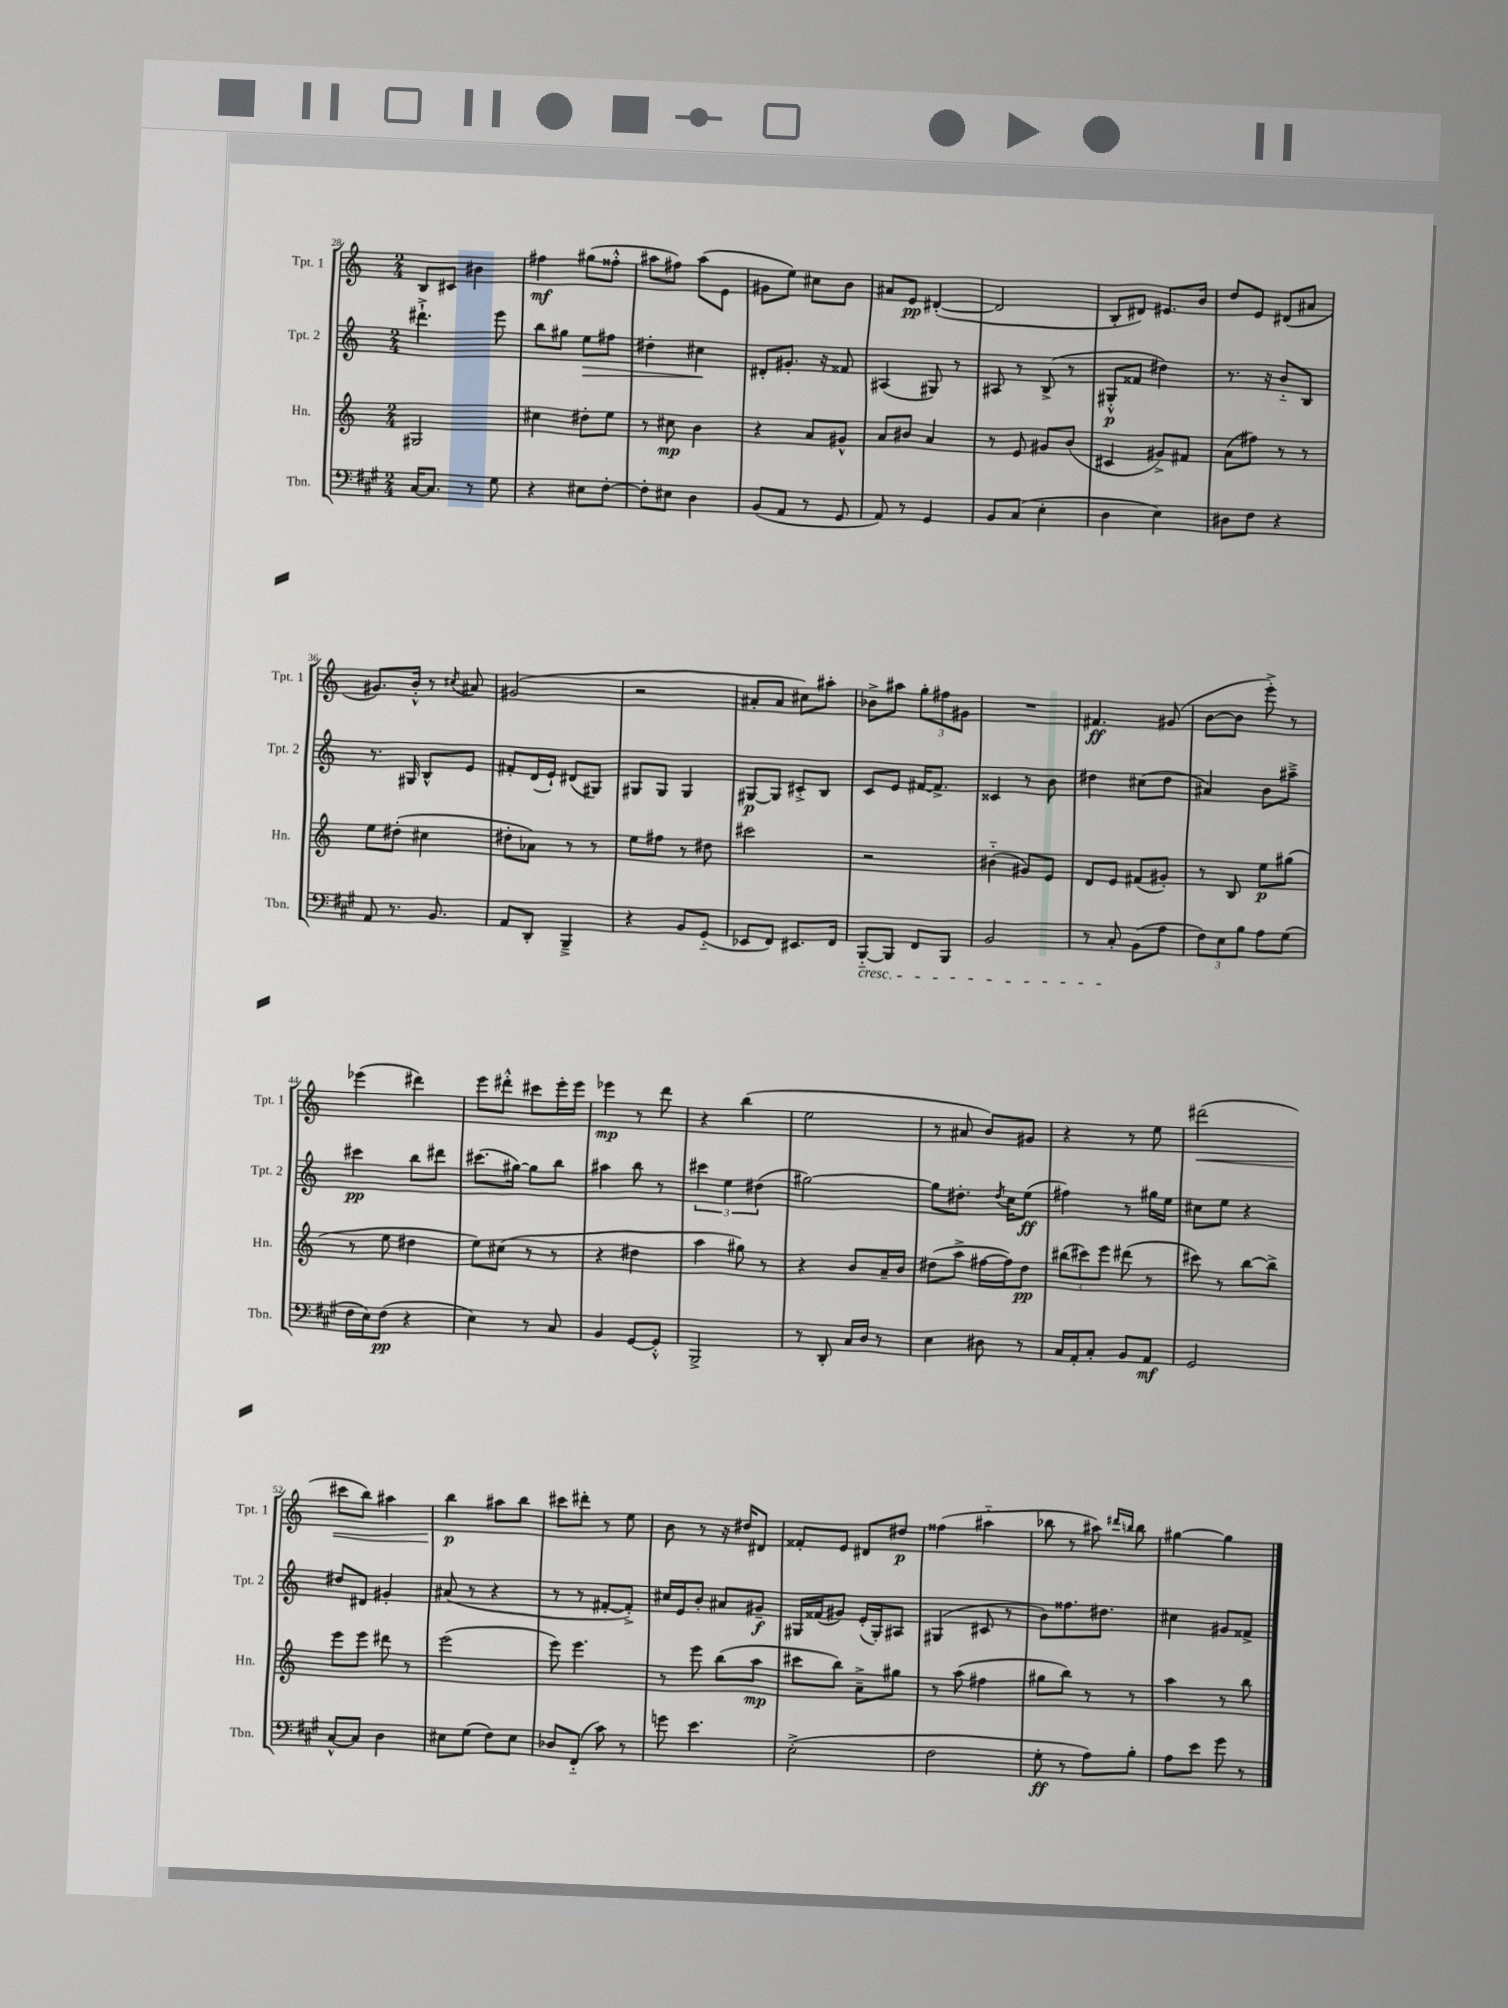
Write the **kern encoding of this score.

**kern	**kern	**kern	**kern
*staff4	*staff3	*staff2	*staff1
*clefF4	*clefG2	*clefG2	*clefG2
*k[f#c#g#]	*k[]	*k[]	*k[]
*M2/4	*M2/4	*M2/4	*M2/4
[16C#/LK	2G#/	4.ddd#`^\	8B/L
8.C#/]J	.	.	.
.	.	.	8c#/J
8r	.	.	4b#\
8G#\	.	8eee\	.
=	=	=	=
4r	4cc#\	8bb\L	4ff#\
.	.	8gg#\J	.
8E#\L	8dd#'\L	8ee\L	(8gg#\L
[8F#'\J	8ee\J	8ff#\J	8ff##'^^\J
=	=	=	=
8F#'\]L	8r	4dd#'\	8aa#\L
8E#\J	8cc#\	.	8ff#\J)
4D\	4b\	4cc#\	(8aa#\L
.	.	.	8e\J
=	=	=	=
(8BB/L	4r	8d#'/L	8g#\L
8AA/J	.	8.g#'/J	8ee\J)
8r	8a/L	.	8cc#\L
.	.	16r	.
8GG#/	8g#^^/J	8f##/	8b\J
=	=	=	=
8AA/)	8a/L	(4A#/	8a#/L
8r	8b#/J	.	8e/J
4GG#/	4a/	8G#/)	([4d#'/
.	.	8r	.
=	=	=	=
8BB/L	8r	8A#/	2d#/]
(8C#/J	8e/	8r	.
4E'\	8g#/L	(8B^/	.
.	(8b/J	8r	.
=	=	=	=
4D\	4c#/	8G#'^^/L	8B'/L
.	.	8f##/J	8d#/J)
4E\)	8g#^/L)	4dd#\)	8.e#/L
.	8f#/J	.	.
.	.	.	16b/Jk
=	=	=	=
8D#\L	(8a\L	8.r	8dd/L
8F#\J	8ff#\J)	.	8e/J
.	.	16r	.
4r	8r	8b'~/L	(8d#/L
.	8r	8B/J	8a#/J
=	=	=	=
8AA/	8ee\L	8.r	8.g#/L)
8.r	(8dd#'\J	.	.
.	.	16G#/	16b'^^/Jk
.	4cc#\	8B^^/L	8r
8.BB/	.	.	.
.	.	.	8qcc#/
.	.	8e/J	8a#/
=	=	=	=
8AA/L	8dd#'\L	8f#'/L	(2g#/
8DD'/J	8a-\J)	(16d/L	.
.	.	16e`/JJ)	.
4BBB~^/	8r	(8d#/L	.
.	8r	8G#/J)	.
=	=	=	=
4r	8ee\L	8G#/L	2r
.	8ff#\J	8G#/J	.
8BB/L	8r	4G#/	.
(8GG#'~/J	8dd#\	.	.
=	=	=	=
8EE-/L	2ccc#\	[8G#/L	8a#'/L
8FF#/J)	.	8G#/]J	8a#/J
8.EE#/L	.	8c#'^/L	8cc#\L)
.	.	8B/J	8aa#'\J
16FF#/Jk	.	.	.
=	=	=	=
[8BBB'~/L	2r	8c/L	8b-^\L
8BBB/]J	.	8e/J	8aa#\J
8FF#/L	.	[16f#/LK	12gg'\L
.	.	8.f#^/]J	.
.	.	.	12ff#\
8BBB/J	.	.	.
.	.	.	12g#\J
=	=	=	=
2BB/	(4b#'~\	4c##/	2r
.	8g#/L)	8r	.
.	8e/J	8b\	.
=	=	=	=
8r	8d/L	4dd#\	4.f#/
8C#'/	8e/J	.	.
(8BB\L	(8f#/L	(8cc#\L	.
8A\J	8g#'/J)	8dd#\J	(8g#/
=	=	=	=
12F#\L)	8r	4a#/)	[8b\L
12E\	.	.	.
.	8B/	.	8b\]J
12B\J	.	.	.
8A\L	8ee\L	8b\L	8eee'^\)
(8G#\J	(8gg#\J	8aa#~^\J	8r
=	=	=	=
16F#\LL	8r	4ccc#\	(4eee-\
16E\J)	.	.	.
(8F#\J	8ee\	.	.
4r	4dd#\	8bb\L	4ddd#\)
.	.	8ddd#\J	.
=	=	=	=
4E\)	8ee\L)	(8.ccc#\L	8eee\L
.	(8cc#\J	.	8ddd#'^^\J
.	.	[16gg#\Jk)	.
8r	8r	8gg#\]L	8ccc#\L
8C#/	8r	8bb\J	16eee'\L
.	.	.	16eee\JJ
=	=	=	=
4BB/	4r	4aa#\	4eee-\
[8GG#/L	4dd#\	8bb\	8r
8GG#'^^/]J	.	8r	8ddd\
=	=	=	=
2BBB^/	4aa\	6ccc#\	4r
.	.	6ee\	.
.	8gg#\)	.	(4bb\
.	.	(6dd#\	.
.	8r	.	.
=	=	=	=
8r	4r	[2gg#\)	2ee\
8DD'/	.	.	.
16C#/LL	8b/L	.	.
16D/JJ	.	.	.
8r	16a~/L	.	.
.	16b/JJ	.	.
=	=	=	=
4E\	(8dd#\L	8gg#\]L	8r
.	8aa^\J	8.dd#'\J	8a#/
8D#\	[16ff#\LL	.	8b/L)
.	.	8qdd#/	.
.	16ff#\]J)	16cc\LK	.
8r	8dd#\J	(8ee\J	8g#/J
=	=	=	=
16C#/LL	(12bb#\L	4ff#\)	4r
16AA'/J	.	.	.
.	12ccc#\)	.	.
8C#'/J	.	.	.
.	12eee\J	.	.
8BB/L	(8ddd#\	8r	8r
8AA/J	8r	16gg#\LL	8ee\
.	.	16ee\JJ	.
=	=	=	=
2GG#/	8ccc#\)	8cc#\L	(2ddd#\
.	8r	8ee\J	.
.	[8bb\L	4r	.
.	8bb^\]J	.	.
=	=	=	=
[8C#^^/L	8eee\L	8dd#/L	8ccc#\L
8C#/]J	8eee\J	8d#/J	8bb\J)
4D\	8ddd#\	4g#'/	4aa#\
.	8r	.	.
=	=	=	=
8E#\L	(2eee\	(8a#/	4bb\
(8G#\J	.	8r	.
8F#\L)	.	4r	8aa#\L
8E#\J	.	.	8bb\J
=	=	=	=
8D-/L	8eee\)	8r	8ccc#\L
(8FF#'~/J	4.eee\	8r	8ddd#'\J
8c#\)	.	[8f#'/L	8r
8r	.	8f#'^/]J)	8ee\
=	=	=	=
8g\	8r	16cc#/LL	8b\
.	.	16e/J	.
4.e\	8eee\	8b'/J	8r
.	(8bb\L	8a#/L	16r
.	.	.	16dd#/LK
.	8aa\J	8g#~/J	8d#/J
=	=	=	=
(2E'^\	8ccc#\L	16G#/LL	8f##'/L
.	.	(16f##/J	.
.	8bb\J)	8g#/J)	8e/J
.	8a~^\L	(16e'/LL	8d#/L
.	.	16G#'/J)	.
.	8gg#\J	8A#/J	8dd#/J
=	=	=	=
2F#\	8r	(4G#/	(4ff##\
.	(8aa\	.	.
.	4ff#\	8c#/	4aa#'~\
.	.	8r	.
=	=	=	=
8G#'\	8gg#\L	8b\L)	8bb-\
8r	8bb\J)	8.ff##\	8r
8A\L)	8r	.	8aa#\)
.	.	8.dd#\J	.
.	.	.	16qqddd#/LL
.	.	.	16qqbb/JJ
8B'\J	8r	.	8bb\
=	=	=	=
8A\L	4aa\	4cc#\	[4gg#\
8e\J	.	.	.
8g#\	8r	8g#/L	4gg#\]
8r	8bb\	8f##^/J	.
==	==	==	==
*-	*-	*-	*-
